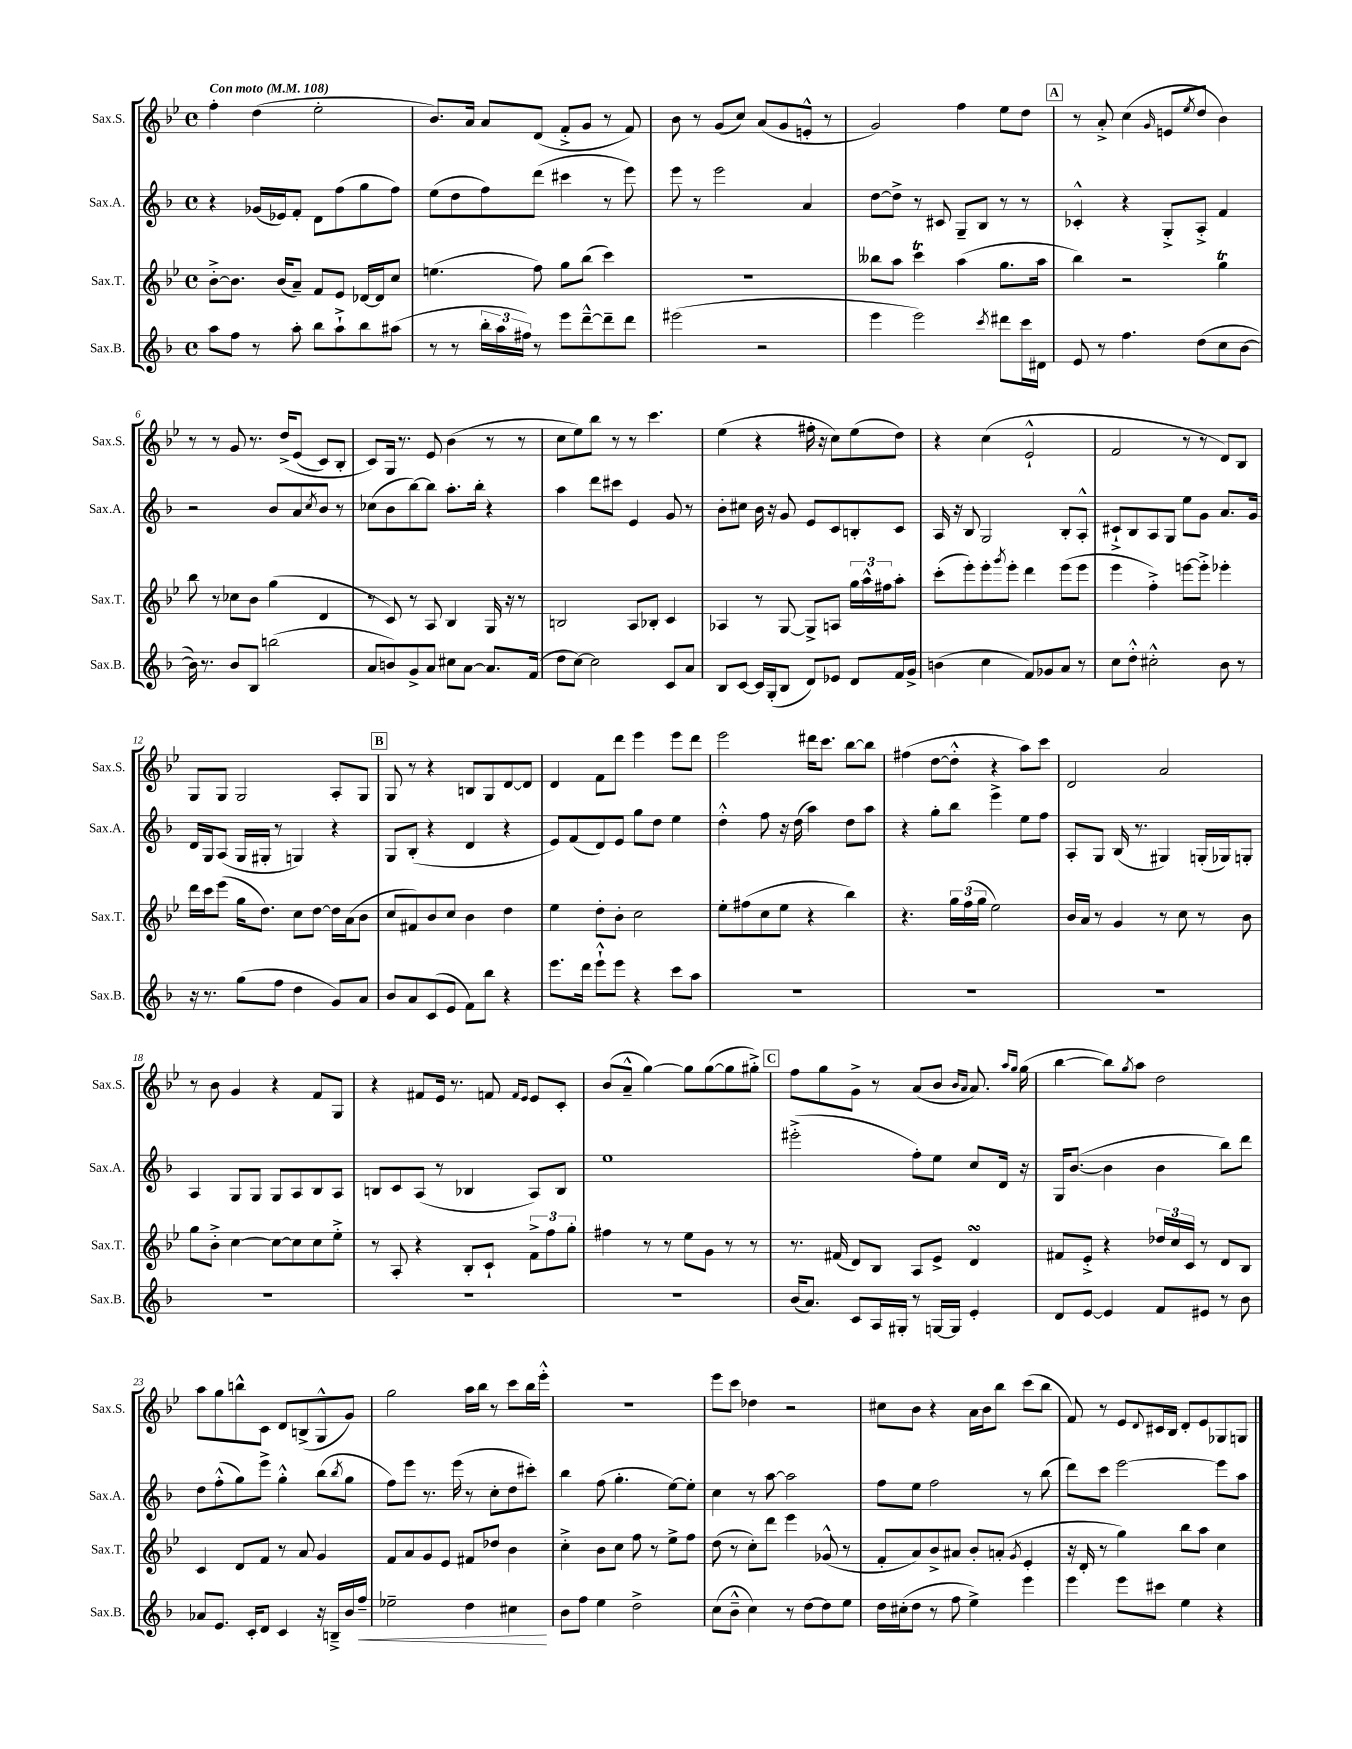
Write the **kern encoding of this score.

**kern	**dynam	**kern	**kern	**kern
*part4	*part4	*part3	*part2	*part1
*staff4	*staff4	*staff3	*staff2	*staff1
*I"Sax.B.	*	*I"Sax.T.	*I"Sax.A.	*I"Sax.S.
*I'Sax.B.	*	*I'Sax.T.	*I'Sax.A.	*I'Sax.S.
*clefG2	*	*clefG2	*clefG2	*clefG2
*k[b-]	*	*k[b-e-]	*k[b-]	*k[b-e-]
*M4/4	*	*M4/4	*M4/4	*M4/4
*met(c)	*	*met(c)	*met(c)	*met(c)
*MM108	*	*MM108	*MM108	*MM108
=1	=1	=1	=1	=1
!	!	!	!	!LO:TX:a:B:t=Con moto
8aa\L	.	[8b-'^\L	4r	4ff'\
8ff\J	.	8.b-\J]	.	.
8r	.	.	(16g-X/LL	(4dd\
.	.	(16b-/KL	16e-X/J)	.
8aa'\	.	8a~/J)	8f'/J	.
8bb-\L	.	8f/L	8d\L	2ee-'\
8aa`^\	.	8e-/J	(8ff\	.
8bb-\	.	[16d-X/LL	8gg\	.
.	.	16d-/J]	.	.
(8aa#X\J	.	8cc/J	8ff\J)	.
=2	=2	=2	=2	=2
8r	.	(4.een\	(8ee\L	8.b-/L)
8r	.	.	8dd\	.
.	.	.	.	16a/Jk
24bb-'\LL	.	.	8ff\)	8a/L
24aa\	.	.	.	.
24ff#X\JJ)	.	.	.	.
8r	.	8ff\)	(8ddd\J	(8d/J
8eee\L	.	8gg\L	4ccc#X\	8f'^/L
[8ddd~^^\	.	(8bb-\J	.	8g/J
8ddd~\]	.	4ccc\)	8r	8r
8ddd\J	.	.	8eee\)	8f/)
=3	=3	=3	=3	=3
(2eee#X\	.	1r	8eee\	8b-\
.	.	.	8r	8r
.	.	.	2eee\	(8g/L
.	.	.	.	8cc/J)
2r	.	.	.	(8a/L
.	.	.	.	8g/
.	.	.	4a/	8en'^^/J
.	.	.	.	8r
=4	=4	=4	=4	=4
4eee\	.	8bb--X\L	[8dd\L	2g/)
.	.	8aa\J	8dd^\J]	.
2eee\)	.	4cccT\	8r	.
.	.	.	8c#X/	.
.	.	(4aa\	8G~/L	4ff\
.	.	.	8B-/J	.
8qccc/	.	.	.	.
8ddd#X\L	.	8.gg\L	8r	8ee-\L
16ccc\L	.	.	8r	8dd\J
16d#X\JJ	.	16aa\Jk	.	.
!!LO:REH:place=s1:t=A
=5	=5	=5	=5	=5
8e/	.	4bb-\)	4c-X'^^/	8r
8r	.	.	.	8a'^/
4.ff\	.	2r	4r	(4cc\
.	.	.	.	16qqg/
.	.	.	8G'^/L	8en/L
.	.	.	.	8qee-/
(8dd\L	.	.	8A'^/J	8dd/J
8cc\	.	4ggT\	4f/	4b-\)
[8b-\J	.	.	.	.
!!LO:LB:g=z
=6	=6	=6	=6	=6
16b-\])	.	8bb-\	2r	8r
8.r	.	.	.	.
.	.	8r	.	8r
8b-/L	.	8cc-X\L	.	8g/
8B-/J	.	8b-\J	.	8.r
(2bbn\	.	(4gg\	8b-/L	.
.	.	.	.	(16dd^/KL
.	.	.	8a/	(8e-/J
.	.	.	8qcc/	.
.	.	4d/	8b-/J	8c/L)
.	.	.	8r	8B-'/J
=7	=7	=7	=7	=7
8a/L	.	8r	(8cc-X\L	8c/L)
8bn/)	.	8c/)	8b-\	16G/Jk
.	.	.	.	8.r
8g^/	.	8r	[8bb-\)	.
8a/J	.	8A/	8bb-\J]	8e-/
8cc#X\L	.	4B-/	8.aa'\L	(4b-\
[8a\J	.	.	.	.
.	.	.	16bb-'\Jk	.
8.a/L]	.	16G/	4r	8r
.	.	16r	.	.
.	.	8r	.	8r
(16f/Jk	.	.	.	.
=8	=8	=8	=8	=8
8dd\L	.	2Bn/	4aa\	8cc\L
[8cc\J)	.	.	.	8ee-\)
2cc\]	.	.	8ddd\L	8bb-\J
.	.	.	8ccc#X\J	8r
.	.	8A/L	4e/	8r
.	.	8B-X'/J	.	4.ccc\
8c/L	.	4c/	8g/	.
8a/J	.	.	8r	.
=9	=9	=9	=9	=9
8B-/L	.	4A-X/	8b-'\L	(4ee-\
[8c/J	.	.	8cc#X\J	.
16c/LL]	.	8r	16b-\	4r
(16G'/J	.	.	16r	.
8B-/J	.	[8G/	8g/	.
8d/L)	.	8G^/L]	8e/L	16ff#X'\
.	.	.	.	16r
8e-X/J	.	8An/J	8c/	8cc\L)
8d/L	.	24gg\LL	8Bn'/	(8ee-\
.	.	24aa^^\	.	.
.	.	24ff#X\J	.	.
16f/L	.	8aa'\J	8c/J	8dd\J)
16g^/JJ	.	.	.	.
=10	=10	=10	=10	=10
(4bn\	.	(8ccc'\L	16A/	4r
.	.	.	16r	.
.	.	8eee-'\)	8B-/	.
4cc\	.	8eee-'\	2G/	(4cc\
.	.	8qggg/	.	.
.	.	8eee-'\J	.	.
8f/L)	.	4ddd\	.	2e-`^^/
8g-X/	.	.	.	.
8a/J	.	(8eee-\L	8B-'/L	.
8r	.	8eee-\J	8A'^^/J	.
=11	=11	=11	=11	=11
8cc\L	.	4eee-\	8c#X`^/L	2f/
8dd'^^\J	.	.	8B-/	.
2cc#X'^^\	.	4ff'^\)	8A/	.
.	.	.	8G/J	.
.	.	[8eeen\L	8ee\L	8r
.	.	8eee'^\J]	8g\J	8r
8b-\	.	4eee-X'\	8.a/L	8d/L)
8r	.	.	.	8B-/J
.	.	.	16g/Jk	.
!!LO:LB:g=z
=12	=12	=12	=12	=12
16r	.	16ddd\LL	16d/LL	8G/L
8.r	.	16ccc\J	16G/J	.
.	.	(8eee-\J	(8A/J	8G/J
(8gg\L	.	16gg\KL	16G/LL	2G/
.	.	8.dd\J)	16G#X'/JJ	.
8ff\J	.	.	8r	.
4dd\	.	8cc\L	4Gn/)	.
.	.	[8dd\J	.	.
8g/L)	.	16dd\LL]	4r	8A'/L
.	.	(16a\J	.	.
8a/J	.	8b-\J	.	8G/J
!!LO:REH:place=s1:t=B
=13	=13	=13	=13	=13
8b-/L	.	8cc/L	8G/L	8G/
8a/	.	8f#X/)	(8B-'/J	8r
(8c/	.	8b-/	4r	4r
8e/J	.	8cc/J	.	.
8f\L)	.	4b-\	4d/	8Bn/L
8bb-\J	.	.	.	8G/
4r	.	4dd\	4r	[8d/
.	.	.	.	8d/J]
=14	=14	=14	=14	=14
8.eee\L	.	4ee-\	8e/L)	4d/
.	.	.	(8f/	.
16ddd\Jk	.	.	.	.
8eee`^^\L	.	8dd'\L	8d/)	8f\L
8eee\J	.	8b-'\J	8e/J	8ddd\J
4r	.	2cc\	8gg\L	4eee-\
.	.	.	8dd\J	.
8ccc\L	.	.	4ee\	8eee-\L
8aa\J	.	.	.	8ddd\J
=15	=15	=15	=15	=15
1r	.	8ee-'\L	4dd'^^\	2eee-\
.	.	(8ff#X\	.	.
.	.	8cc\	8ff\	.
.	.	8ee-\J	16r	.
.	.	.	(16dd\	.
.	.	4r	4aa\)	16ddd#X\KL
.	.	.	.	8.ccc\J
.	.	4bb-\)	8dd\L	[8bb-\L
.	.	.	8aa\J	8bb-\J]
=16	=16	=16	=16	=16
1r	.	4.r	4r	(4ff#X\
.	.	.	8gg'\L	[8dd\L
.	.	24gg\LL	8bb-\J	8dd'^^\J]
.	.	(24ff\	.	.
.	.	24gg\JJ	.	.
.	.	2ee-\)	4eee^\	4r
.	.	.	8ee\L	8aa\L)
.	.	.	8ff\J	8ccc\J
=17	=17	=17	=17	=17
1r	.	16b-/LL	8A'/L	2d/
.	.	16a/JJ	.	.
.	.	8r	8G/J	.
.	.	4g/	(16B-/	.
.	.	.	8.r	.
.	.	8r	4G#X/)	2a/
.	.	8cc\	.	.
.	.	8r	(16Gn'/LL	.
.	.	.	16G-X/J)	.
.	.	8b-\	8Gn'/J	.
!!LO:LB:g=z
=18	=18	=18	=18	=18
1r	.	8gg\L	4A/	8r
.	.	8b-'^\J	.	8b-\
.	.	[4cc\	8G/L	4g/
.	.	.	8G/J	.
.	.	8cc\L_	8G/L	4r
.	.	8cc\]	8A/	.
.	.	8cc\	8B-/	8f/L
.	.	8ee-'^\J	8A/J	8G/J
=19	=19	=19	=19	=19
1r	.	8r	8Bn/L	4r
.	.	8A'/	8c/	.
.	.	4r	(8A/J	8f#X/L
.	.	.	8r	16e-/Jk
.	.	.	.	8.r
.	.	8B-'/L	4B-X/	.
.	.	8c`/J	.	8fn/
.	.	.	.	16qqf/LL
.	.	.	.	16qqe-/JJ
.	.	12f^\L	8A/L)	8e-/L
.	.	12ff\	.	.
.	.	.	8B-/J	8c'/J
.	.	12gg'\J	.	.
=20	=20	=20	=20	=20
1r	.	4ff#X\	1ee	(8b-/L
.	.	.	.	8a~^^/J
.	.	8r	.	[4gg\)
.	.	8r	.	.
.	.	8ee-\L	.	8gg\L]
.	.	8g\J	.	([8gg\
.	.	8r	.	8gg\]
.	.	8r	.	8gg#X'^\J)
!!LO:REH:place=s1:t=C
=21	=21	=21	=21	=21
(16b-/KL	.	8.r	(2eee#X'^\	8ff\L
8.a/J)	.	.	.	.
.	.	.	.	8gg\
.	.	(16f#X/	.	.
8c/L	.	8d/L)	.	8g^\J
16A/L	.	8B-/J	.	8r
16G#X'/JJ	.	.	.	.
8r	.	8A/L	8ff'\L)	(8a/L
[16Gn/LL	.	8e-^/J	8ee\J	8b-/J
16G/JJ]	.	.	.	.
.	.	.	.	16qqb-/LL
.	.	.	.	16qqa/JJ
4e'/	.	4dsSsS/	8cc/L	8.a/)
.	.	.	16d/Jk	.
.	.	.	.	16qqaa/LL
.	.	.	.	16qqgg/JJ
.	.	.	16r	(16gg\
=22	=22	=22	=22	=22
8d/L	.	8f#X/L	16G/KL	[4bb-\
.	.	.	([8.b-/J	.
[8e/J	.	8e-'^/J	.	.
4e/]	.	4r	4b-\]	8bb-\L])
.	.	.	.	8qgg/
.	.	.	.	8aa\J
8f/L	.	24dd-X/LL	4b-\	2dd\
.	.	24cc/	.	.
.	.	24c/JJ	.	.
8e#X/J	.	8r	.	.
8r	.	8d/L	8bb-\L)	.
8b-\	.	8B-/J	8ddd\J	.
!!LO:LB:g=z
=23	=23	=23	=23	=23
8a-X/L	.	4c/	8dd\L	8aa\L
8.e/J	.	.	(8ff'^^\	8gg\
.	.	8d/L	8gg\)	8bbn^^\
16c'/KL	.	.	.	.
8d/J	.	8f/J	8eee^\J	8c\J
4c/	.	8r	4gg'^^\	8d/L
.	.	8a/	.	(8Bn^/
16r	.	4g/	(8bb-\L	8G^^/
16Bn~^/LL	.	.	.	.
.	.	.	8qbb-/	.
16b-/	.	.	8gg\J	8g/J)
!	!LO:HP:b	!	!	!
16ff~/JJ	<	.	.	.
=24	=24	=24	=24	=24
2ee-X~\	.	8f/L	8ff\L)	2gg\
.	.	8a/	8eee\J	.
.	.	8g/	8.r	.
.	.	8e-/J	.	.
.	.	.	(16eee\	.
4dd\	.	8f#X/L	8r	16aa\LL
.	.	.	.	16bb-\JJ
.	.	8dd-X/J	8cc'\L	8r
4cc#X\	.	4b-\	8dd\	8ccc\L
.	.	.	8ccc#X'\J)	16bb-\L
.	.	.	.	16eee-'^^\JJ
.	[	.	.	.
=25	=25	=25	=25	=25
8b-\L	.	4cc'^\	4bb-\	1r
8ff\J	.	.	.	.
4ee\	.	8b-\L	(8ff\	.
.	.	8cc\J	4.gg'\	.
2dd^\	.	8ff\	.	.
.	.	8r	.	.
.	.	8ee-^\L	[8ee\L)	.
.	.	8ff\J	8ee'\J]	.
=26	=26	=26	=26	=26
(8cc\L	.	(8dd\	4cc\	8eee-\L
8b-~^^\J	.	8r	.	8ccc\J
4cc\)	.	8cc'\L)	8r	4dd-X\
.	.	8ddd\J	[8aa\	.
8r	.	4eee-\	2aa\]	2r
[8dd\L	.	.	.	.
8dd\]	.	(8g-X^^/	.	.
8ee\J	.	8r	.	.
=27	=27	=27	=27	=27
16dd\LL	.	8f'/L	8ff\L	8cc#X\L
(16cc#X'\J	.	.	.	.
8dd\J	.	8a/)	8ee\J	8b-\J
8r	.	8b-^/	2ff\	4r
8ff\	.	8a#X/J	.	.
4ee^\)	.	8b-'/L	.	16a\LL
.	.	.	.	16b-\J
.	.	(8an'/J	.	8bb-\J
.	.	8qg/	.	.
4eee\	.	4e-'/	8r	(8ccc\L
.	.	.	(8bb-\	8bb-\J
=28	=28	=28	=28	=28
4eee\	.	16r	8ddd\L)	8f/)
.	.	16d'/	.	.
.	.	8r	8ccc\J	8r
8eee\L	.	4gg\)	[2eee\	8e-/L
.	.	.	.	8qqd/
8ccc#X\J	.	.	.	16c#X/L
.	.	.	.	16B-/JJ
4ee\	.	8bb-\L	.	8d'/L
.	.	8aa\J	.	8e-/
4r	.	4cc\	8eee\L]	8G-X/
.	.	.	8aa\J	8Gn/J
==	==	==	==	==
*-	*-	*-	*-	*-
